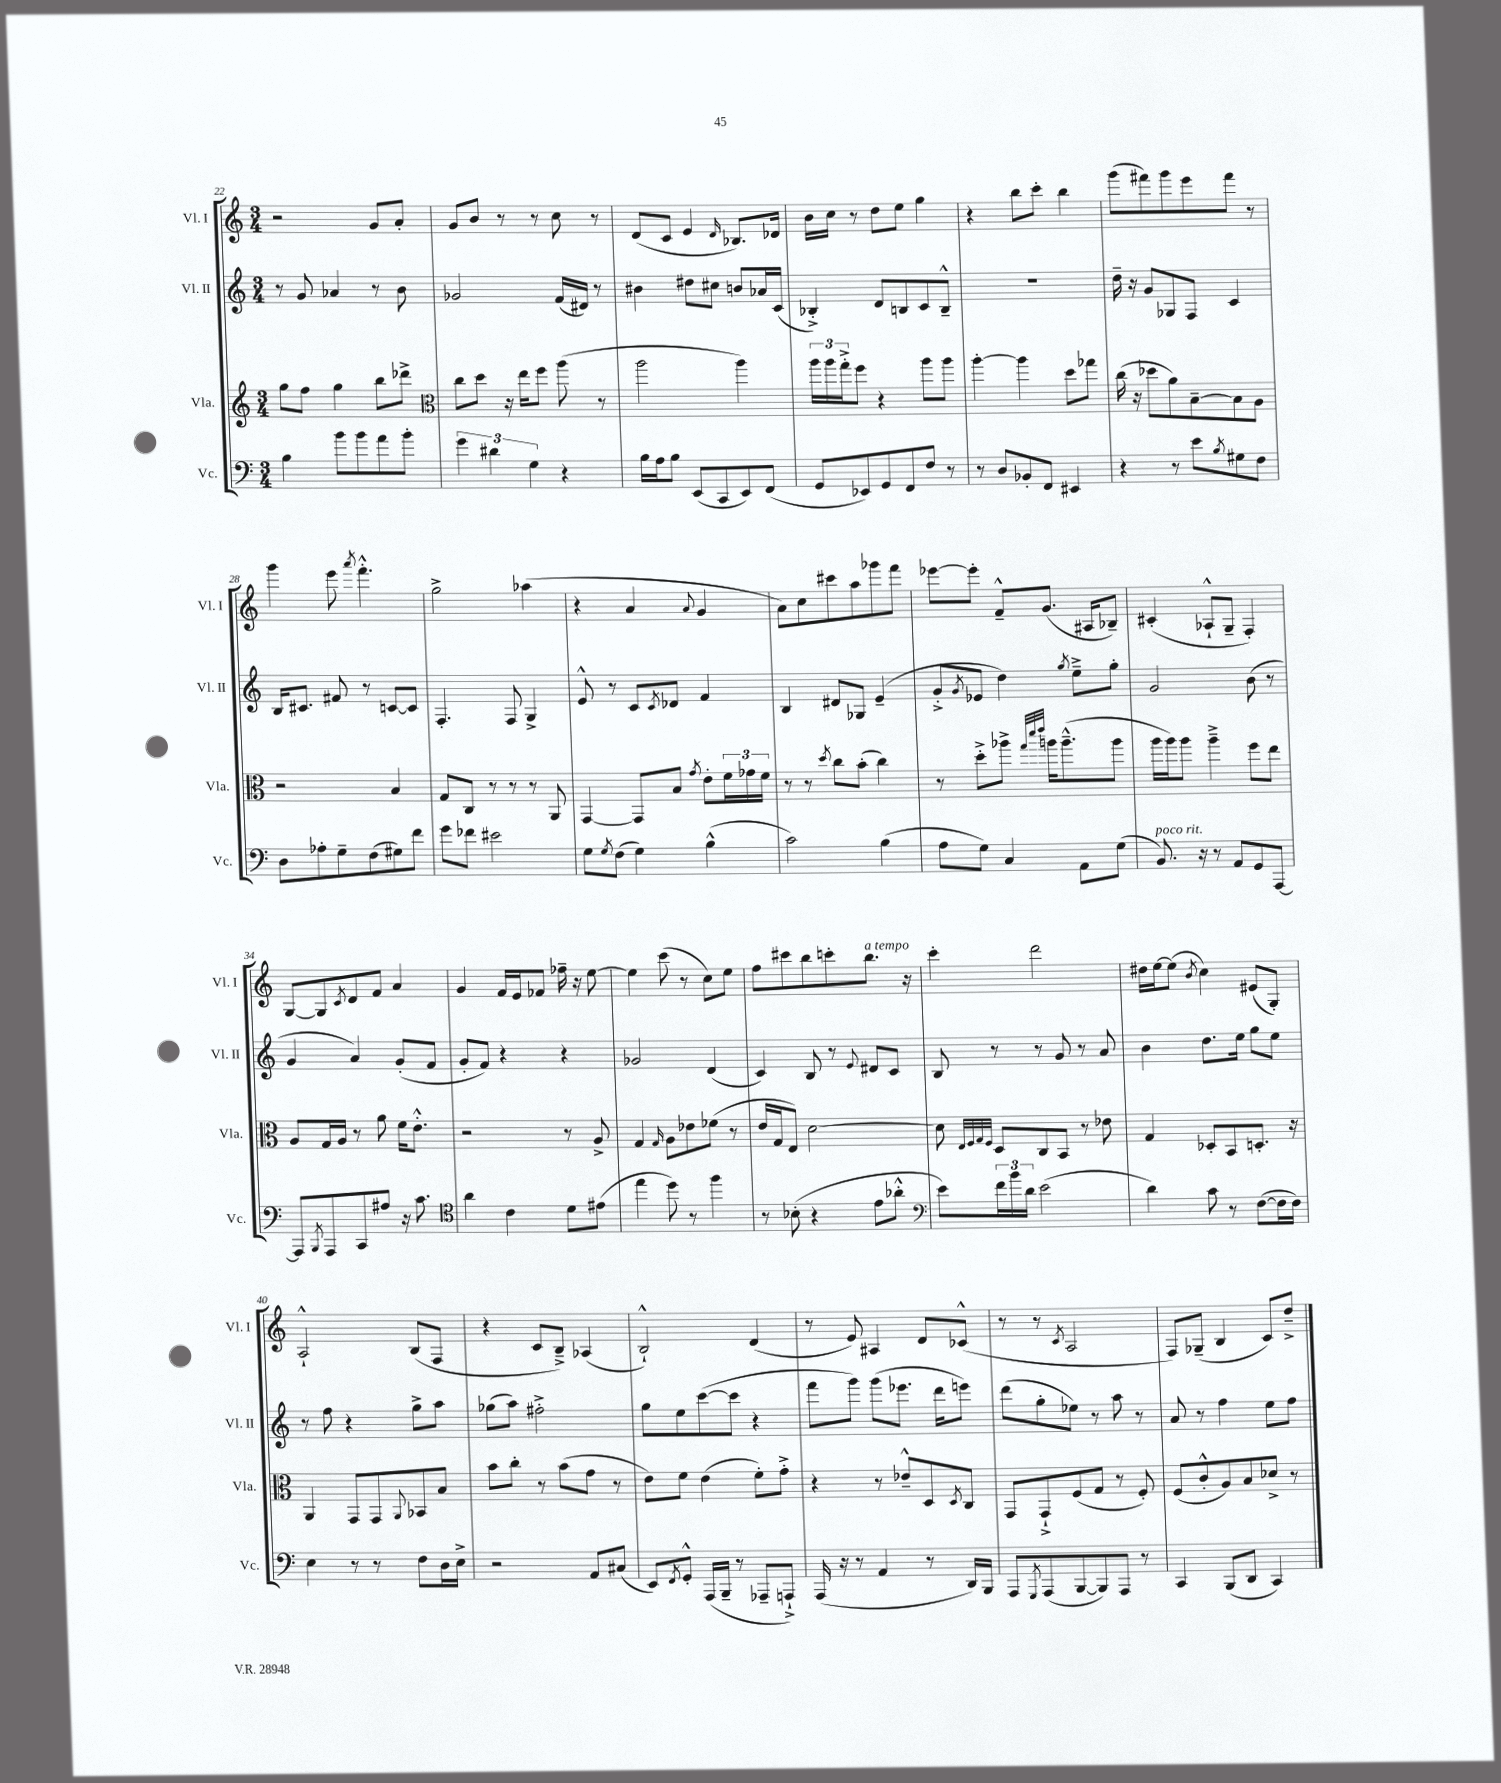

**kern	**kern	**kern	**kern
*staff4	*staff3	*staff2	*staff1
*clefF4	*clefG2	*clefG2	*clefG2
*k[]	*k[]	*k[]	*k[]
*M3/4	*M3/4	*M3/4	*M3/4
4B\	8gg\L	8r	2r
.	8ff\J	8g/	.
8b\L	4gg\	4a-/	.
8b\	.	.	.
8a\	8bb\L	8r	8g/L
8b'\J	8ddd-^\J	8b\	8a'/J
=	=	=	=
*	*clefC3	*	*
6g\	8cc\L	2g-/	8g/L
.	8dd\J	.	8b/J
6d#\	.	.	.
.	16r	.	8r
.	16ee\LK	.	.
6G\	.	.	.
.	8ff\J	.	8r
4r	(8aa\	(16f/LL	8cc\
.	.	16d#/JJ)	.
.	8r	8r	8r
=	=	=	=
16B\LL	2aa\	4b#\	(8d/L
16A\J	.	.	.
8B\J	.	.	8c/J
(8EE/L	.	8dd#\L	4e/
8CC/	.	8cc#\J	.
.	.	.	16qqd/
8EE/)	4aa\)	8b/L	8.B-/L)
(8FF/J	.	16a-/L	.
.	.	(16c/JJ	16d-/Jk
=	=	=	=
8GG/L	24aa\LL	4B-'^/)	16b\LL
.	24aa\	.	.
.	.	.	16cc\JJ
.	24gg'^\J	.	.
8EE-/)	8ff\J	.	8r
8GG/	4r	8d/L	8dd\L
8FF/	.	8B/	8ee\J
8F/J	8aa\L	8c/	4gg\
8r	8aa\J	8B~^^/J	.
=	=	=	=
8r	[4aa'\	2.r	4r
8D/L	.	.	.
8BB-'/	4aa\]	.	8bb\L
8FF/J	.	.	8ccc'\J
4EE#/	8dd\L	.	4bb\
.	8gg-\J	.	.
=	=	=	=
4r	(16cc\	16dd~\	(8ggg\L
.	16r	16r	.
.	8dd-\L	8g/L	8fff#\)
8r	8a\)	8G-/	8ggg\
8e\L	[8B~\	8F/J	8eee\
8qB/	.	.	.
8G#\	8B\]	4c/	8fff#\J
8F\J	8A\J	.	8r
=	=	=	=
8D\L	2r	16B/LK	4ggg\
.	.	8.c#/J	.
8A-'\	.	.	.
8G~\	.	8f#/	8eee\
.	.	.	8qaaa/
(8F\	.	8r	4.fff'^^\
8G#\)	4B/	[8c/L	.
8f\J	.	8c/]J	.
=	=	=	=
8g\L	8G/L	4.F'/	2gg^\
8f-\J	8C/J	.	.
2e#\	8r	.	.
.	8r	8F/	.
.	8r	4G^/	(4aa-\
.	8AA/	.	.
=	=	=	=
8G\L	[4GG/	8e^^/	4r
8qG/	.	.	.
(8F\J	.	8r	.
4G\)	8GG/]L	8c/L	4a/
.	.	8qc/	.
.	8B/J	8d-/J	.
.	8qg/	.	8qqa/
(4B^^\	8e'\L	4f/	4g/
.	24f\L	.	.
.	24g-\	.	.
.	24f\JJ	.	.
=	=	=	=
2c\)	8r	4B/	8a\L)
.	8r	.	8cc\
.	8qdd/	.	.
.	8cc\L	8d#/L	8ccc#\
.	(8b'\J	8G-/J	8aa\
(4B\	4cc\)	(4e~/	8ggg-\
.	.	.	8fff\J
=	=	=	=
8A\L	8r	8g'^/L	[8eee-\L
.	.	8qg/	.
8G\J)	8dd'^\L	8e-/J	8eee-'\]J
4C/	8aa-^\J	4dd\)	8f~^^/L
.	32qqgg/LLL	.	.
.	32qqddd/	.	.
.	32qqeee/JJJ	.	.
.	16aa\LK	.	(8.g/J
.	(8.aa~^^\	.	.
.	.	8qgg/	.
8AA\L	.	8ee~^\L	.
.	.	.	16A#/LK
(8G\J	8aa\J	8gg'\J	8B-~/J)
=	=	=	=
8.BB/)	16aa\LL	2g/	(4c#'/
.	16aa\J)	.	.
.	8aa\J	.	.
16r	.	.	.
8r	4aa~^\	.	8A-`^^/L
8AA/L	.	.	8G~/J
8GG/	8ff\L	(8b\	4F'/)
[8AAA/J	8ee\J	8r	.
=	=	=	=
8AAA/]L	8A/L	4g/	[8G/L
8qBBB/	.	.	.
8AAA/	16G/L	.	8G/]
.	16A/JJ	.	.
.	.	.	8qc/
8CC/	8r	4a/)	8d/
8A#/J	8a\	.	8f/J
16r	16f\LK	(8g'/L	4a/
8.c\	8.e'^^\J	.	.
.	.	8f/J	.
=	=	=	=
*clefC4	*	*	*
4a\	2r	8g'/L	4g/
.	.	8f/J)	.
4c\	.	4r	16f/LL
.	.	.	16e/J
.	.	.	8f-/J
8d\L	8r	4r	16ff-~\
.	.	.	16r
(8e#\J	8A^/	.	[8ee\
=	=	=	=
4ee\	4G/	2g-/	4ee\]
.	16qqG/	.	.
8dd\)	8A\L	.	(8ccc\
8r	8e-\	.	8r
4ff\	(8f-\J	(4d/	8cc\L)
.	8r	.	8ee\J
=	=	=	=
8r	16e/LL	4c/)	8ff\L
.	16G/J	.	.
(8B-'\	8E/J)	.	8ccc#\
4r	[2d\	8B/	8bb\
.	.	8r	8ccc'\
.	.	8qqe/	.
8e\L	.	8d#/L	8.bb\J
8a-'^^\J	.	8c/J	.
.	.	.	16r
=	=	=	=
*clefF4	*	*	*
8e\L)	8d\]	8B/	4ccc'\
.	32qqE/LLL	.	.
.	32qqF/	.	.
.	32qqG/	.	.
.	32qqF/JJJ	.	.
24f\L	8D/L	8r	.
24b\	.	.	.
24d\JJ	.	.	.
(2e\	8C/	8r	2ddd\
.	8BB/J	8g/	.
.	8r	8r	.
.	8e-\	8a/	.
=	=	=	=
4d\)	4G/	4b\	16dd#\LL
.	.	.	[16ee\J
.	.	.	(8ee\]J
.	.	.	8qb/
8c\	8D-'/L	8.dd\L	4cc\)
8r	8BB/	.	.
.	.	16ee\Jk	.
([8F\L	8.D'/J	8gg\L	(8e#/L
16F\]L	.	8ee\J	8G'/J)
16F\JJ)	16r	.	.
=	=	=	=
4E\	4AA/	8r	2A`^^/
.	.	8ff\	.
8r	8GG/L	4r	.
8r	8GG/	.	.
.	8qqAA/	.	.
8F\L	8BB-/	8gg^\L	(8B/L
16D\L	8B/J	8aa\J	8F/J
16E^\JJ	.	.	.
=	=	=	=
2r	8b\L	(8gg-\L	4r
.	8cc'\J	8aa\J)	.
.	8r	2ff#'^\	8c/L
.	(8b\L	.	8B~^/J)
8AA/L	8g\J	.	(4A-/
(8C#/J	8r	.	.
=	=	=	=
8EE/L)	8e\L)	8gg\L	2B`^^/)
8qFF/	.	.	.
8GG'^^/J	8f\J	8ee\	.
(16AAA/LL	(4e\	([8ccc\	.
16BBB~/JJ	.	.	.
8r	.	8ccc\]J	.
8AAA-~/L	8f'\L)	4r	(4d/
8AAA`^/J)	8g'^\J	.	.
=	=	=	=
(16AAA/	4r	8fff\L	8r
16r	.	.	.
8r	.	8ggg\J)	8e/)
4AA/	8r	(8ggg\L	4A#/
.	8e-~^^/L	8.eee-\J	.
8r	8D/	.	8d/L
.	.	16ddd\LK	.
.	8qD/	.	.
16DD/LL)	8C/J	8eee\J)	(8c-^^/J
16BBB/JJ	.	.	.
=	=	=	=
8AAA/L	8GG/L	(8ddd\L	8r
8qGGG/	.	.	.
(8AAA/	8GG`^/	8gg'\	8r
.	.	.	8qc/
[8BBB/	(8F/	8ee-\J)	2A/
8BBB/])	8G/J	8r	.
8AAA/J	8r	8aa\	.
8r	8F'/)	8r	.
=	=	=	=
4CC/	(8F/L	8a/	8F/L)
.	8c'^^/	8r	(8G-~/J
(8BBB/L	8A/)	4ff\	4B/
8DD/J	8B/	.	.
4CC/)	8d-^/J	8ee\L	8c/L)
.	8r	8ff\J	8dd~^/J
==	==	==	==
*-	*-	*-	*-
